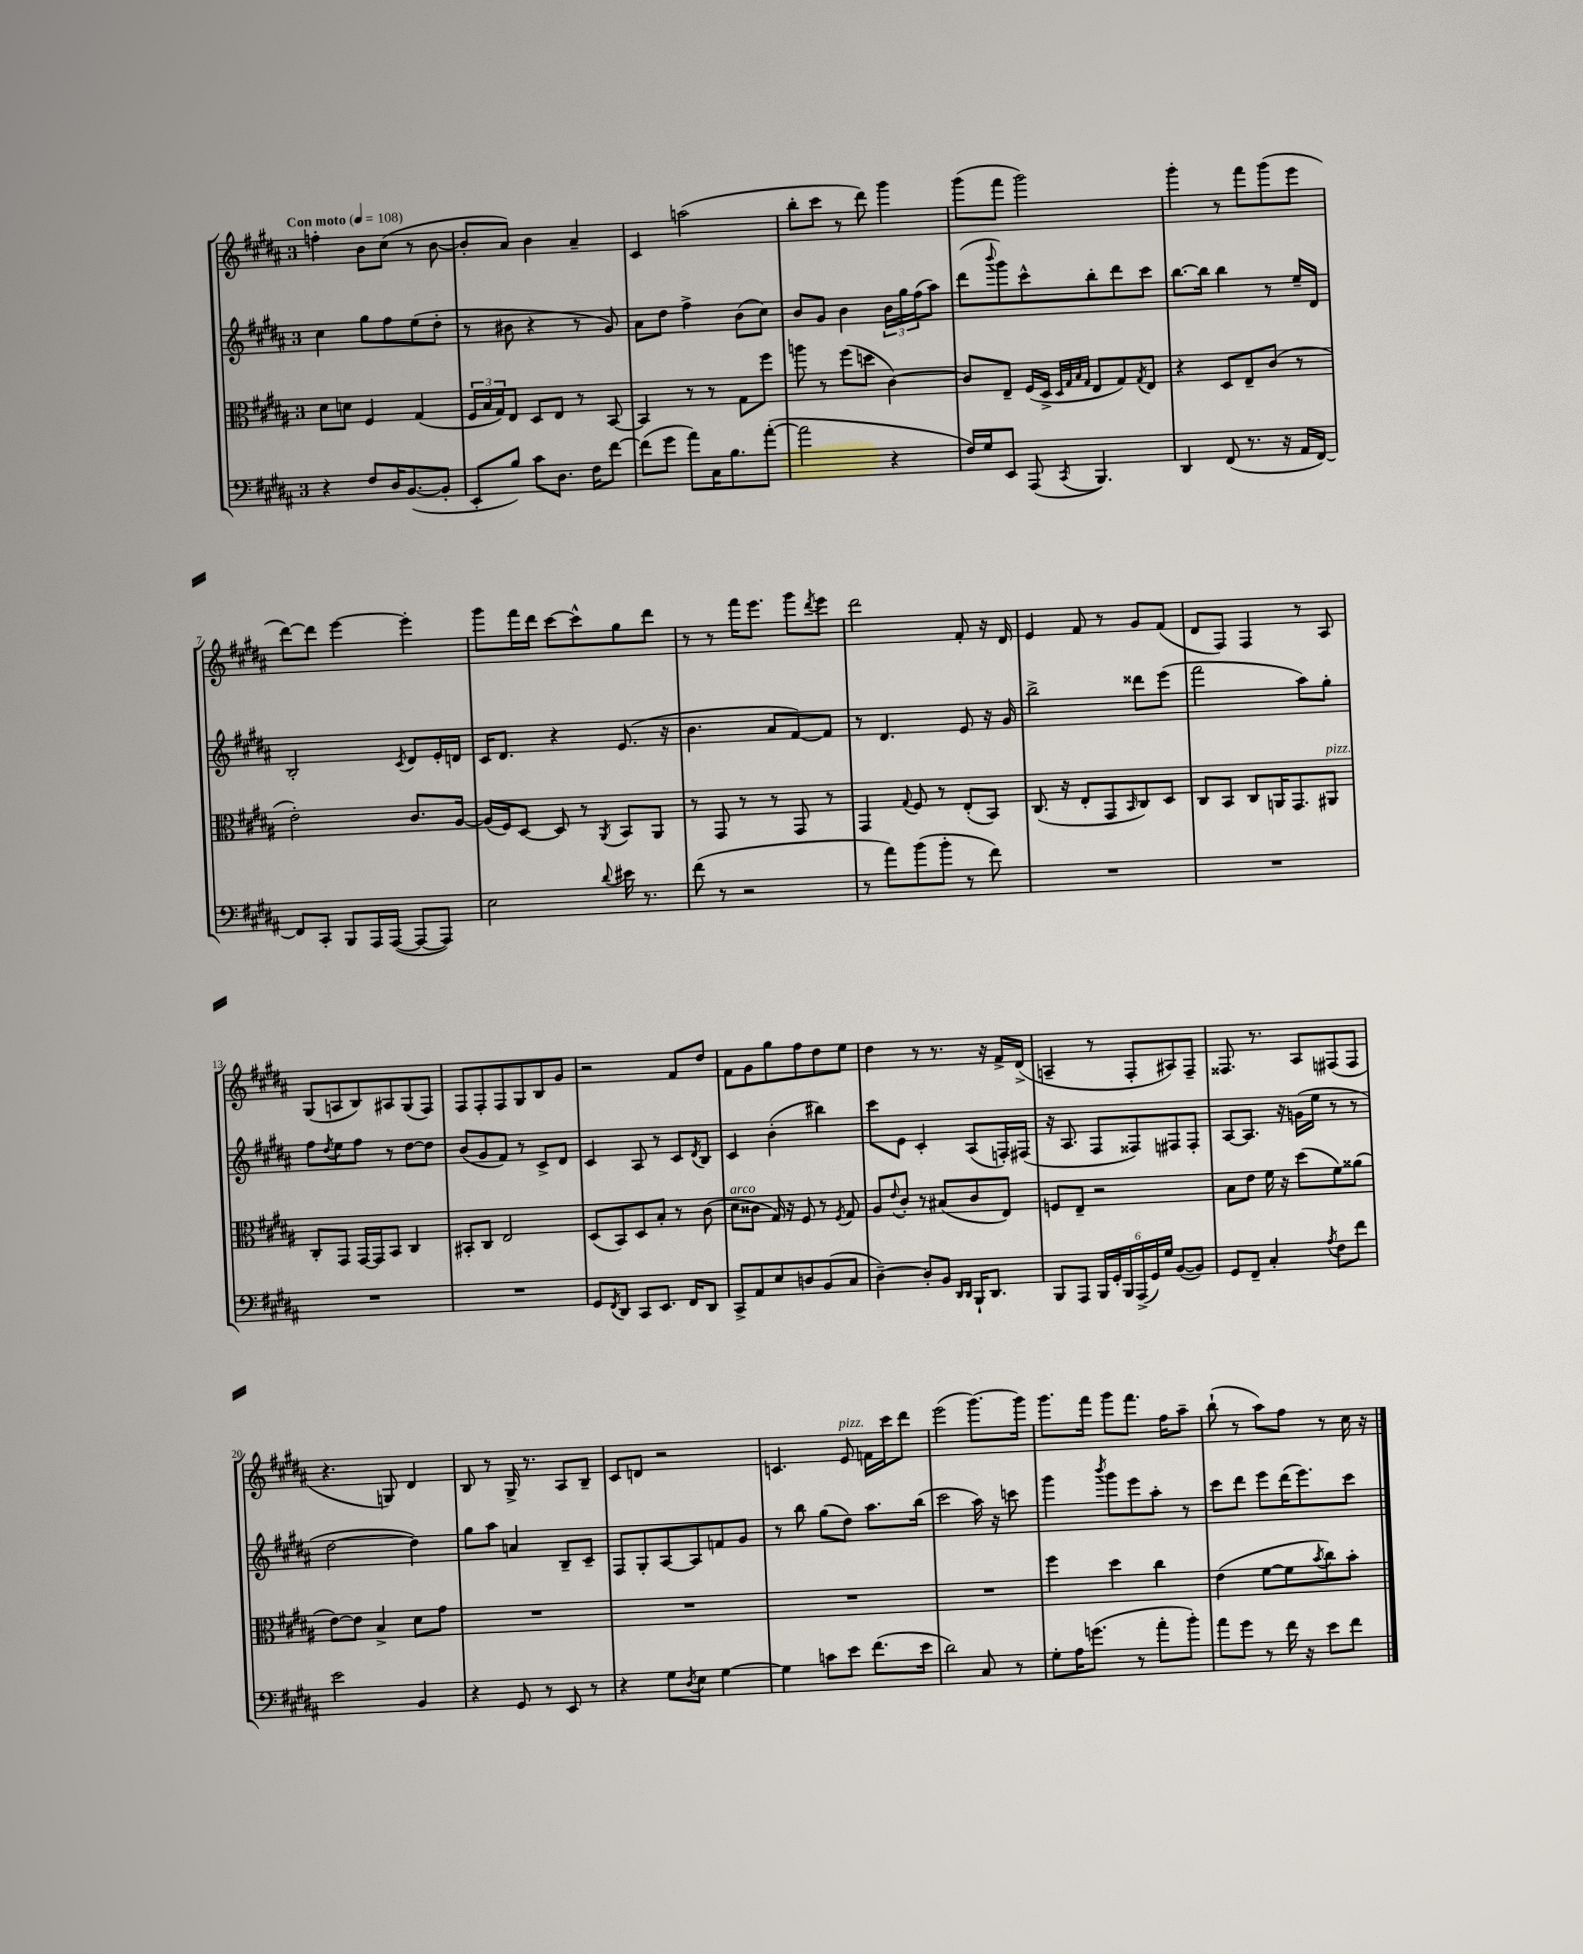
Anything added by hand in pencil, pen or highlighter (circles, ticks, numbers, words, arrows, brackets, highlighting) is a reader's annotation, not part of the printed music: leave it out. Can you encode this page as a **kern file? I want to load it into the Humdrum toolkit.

**kern	**kern	**kern	**kern
*part4	*part3	*part2	*part1
*staff4	*staff3	*staff2	*staff1
*clefF4	*clefC3	*clefG2	*clefG2
*k[f#c#g#d#a#]	*k[f#c#g#d#a#]	*k[f#c#g#d#a#]	*k[f#c#g#d#a#]
*M3/4	*M3/4	*M3/4	*M3/4
*MM108	*MM108	*MM108	*MM108
=1	=1	=1	=1
!	!	!	!LO:TX:a:B:t=Con moto
4r	8d#\L	4cc#\	4ffn'\
.	8dn\J	.	.
8F#/L	4F#/	8gg#\L	8b\L
16D#/K	.	8ff#\	(8cc#\J
([8.BB/	.	.	.
.	(4G#/	(8ee\	8r
8BB'/J]	.	8dd#'\J	[8b\
=2	=2	=2	=2
8EE'/L	24F#/LL	8r	8b'/L]
.	24B/	.	.
.	24G#/J)	.	.
8B/J)	8E/J	8b#X\	8a#/J)
8c#\L	8D#/L	4r	4b\
8.D#\J	8E/J	.	.
.	8r	8r	4a#~/
16F#\KL	.	.	.
[8f#\J	[8BB/	8g#/)	.
=3	=3	=3	=3
(8f#\L]	4BB/]	8a#\L	4c#/
8g#\J	.	8dd#\J	.
8a#\L)	8r	4ff#^\	(2aan\
16C#\K	8r	.	.
8.B\	.	.	.
.	8G#\L	(8b\L	.
([8a#'\J	8ff#\J	8cc#\J)	.
=4	=4	=4	=4
2a#\]	8aan\	8b/L	8bb'\L
.	8r	8g#/J	8ccc#\J
.	(8ff#\L	4b\	8r
.	8ddn\J	.	8ddd#\)
4r	[4c#\)	24b\LL	4ggg#\
.	.	24gg#\	.
.	.	(24ff#\J	.
.	.	8aa#\J)	.
=5	=5	=5	=5
16F#/LL)	8c#/L]	(8ddd#\L	(8ggg#\L
16G#/J	.	.	.
.	.	8qqbbb/	.
8EE/J	8E~/J	8ggg#\)	8fff#\J
(8AAA#/	(16F#/LL	8ccc#^^\	2ggg#\)
.	16D#^/JJ	.	.
.	32qqD#/LLL	.	.
.	32qqG#/	.	.
.	32qqB/	.	.
8qCC#/	32qqG#/JJJ	.	.
4.BBB/)	8E/L	8bb'\	.
.	8G#/)	8ddd#\	.
.	8qG#/	.	.
.	8E/J	8ccc#\J	.
=6	=6	=6	=6
4DD#/	4r	[8.bb\L	4ggg#'\
.	.	16bb\Jk]	.
(8FF#/	8D#/L	4bb\	8r
8.r	8E~/	.	8fff#\L
.	(8c#/J	8r	(8ggg#\
16r	.	.	.
16AA#/LL	8r	16ee~/LL	8eee\J
[16FF#/JJ)	.	16d#/JJ	.
!!LO:LB:g=z
=7	=7	=7	=7
8FF#/L]	2e'\)	2B'/	[8ddd#\L)
8CC#'/J	.	.	8ddd#\J]
8BBB/L	.	.	[4eee\
16AAA#/L	.	.	.
([16AAA#/JJ	.	.	.
.	.	8qc#/	.
8AAA#/L_	8.c#/L	8d#/L	4eee'\]
8AAA#/J])	.	16e'/L	.
.	[16A#/Jk	16dn/JJ	.
=8	=8	=8	=8
2E\	(16A#/LL]	16c#/KL	8ggg#\L
.	16F#/J)	8.d#/J	.
.	[8D#/J	.	16fff#\L
.	.	.	16ddd#\JJ
.	8D#/]	4r	[8ccc#\L
.	8r	.	8ccc#^^\]
8qqd#/	8qAA#/	.	.
16e#X\	8BB/L	(8.e/	8gg#\
8.r	.	.	.
.	8AA#/J	.	8ddd#\J
.	.	16r	.
=9	=9	=9	=9
(8f#\	8r	4.b\	8r
8r	8GG#/	.	8r
2r	8r	.	16fff#\KL
.	.	.	8.eee\J
.	8r	8a#/L	.
.	8GG#/	[8f#/)	8ggg#\L
.	.	.	8qddd#/
.	8r	8f#/J]	8eee\J
=10	=10	=10	=10
8r	4GG#/	8r	2ddd#\
8a#\L)	.	4.d#/	.
.	8qqG#/	.	.
(8b\	8F#/	.	.
8b'\J	8r	.	.
8r	(8E'/L	8e/	8f#'/
8f#\)	8BB/J)	16r	16r
.	.	16g#/	16d#/
=11	=11	=11	=11
2.r	(8.C#/	2bb^\	4e/
.	16r	.	.
.	8E'/L	.	8f#/
.	8GG#/	.	8r
.	16qqBB/	.	.
.	8C#/)	8ddd##X\L	8g#/L
.	8D#/J	(8eee\J	(8f#/J
=12	=12	=12	=12
2.r	8C#/L	2fff#\	8d#/L
.	8BB/J	.	8F#/J)
.	8C#/L	.	4F#/
.	16AAn/K	.	.
.	8.GG#/	.	.
.	.	8aa#\L)	8r
!	!LO:TX:a:i:t=pizz.	!	!
.	8AA#X/J	8gg#'\J	8A#/
!!LO:LB:g=z
=13	=13	=13	=13
2.r	8C#'/L	8ff#\L	(8G#/L
.	.	8qdd#/	.
.	8GG#/J	8ee\	8An/
.	[16GG#/LL	8ff#\J	8B/)
.	16GG#/J]	.	.
.	8BB/J	8r	8A#X/
.	4C#/	[8dd#\L	(8G#/
.	.	8dd#\J]	8F#/J)
=14	=14	=14	=14
2.r	8BB#X'/L	(8b/L	8F#/L
.	8C#/J	8g#/	8F#'/
.	2E/	8f#/J)	8F#/
.	.	8r	8G#/
.	.	8c#^/L	8B/
.	.	8d#/J	8g#/J
=15	=15	=15	=15
8GG#/L	(8D#/L	4c#/	2r
8qFF#/	.	.	.
8DD#/J	8BB/)	.	.
8CC#/L	8D#/	8A#/	.
8.EE/J	8B'/J	8r	.
.	8r	8c#/L	8f#/L
16FF#/KL	.	.	.
.	.	8qd#/	.
8DD#/J	(8c#\	8B/J	8dd#/J
=16	=16	=16	=16
!	!LO:TX:a:i:t=arco	!	!
8CC#^/L	8d#\L	4c#/	8f#\L
8AA#/	8c##X\J	.	8g#\
8E/	16G#/)	(4b'\	8gg#\
.	16r	.	.
8Dn/	8F#/	.	8ff#\
(8BB/	8r	4bb#X\)	8dd#\
.	8qF#/	.	.
8C#/J	8G#/	.	8ee\J
=17	=17	=17	=17
[4D#~\)	8A#/L	8ccc#\L	4dd#\
.	8qqe/	.	.
.	8c#'/J	8e\J	.
8D#'/L]	8r	4c#'/	8r
8BB/J	(8B#X/L	.	8.r
16qqDD#/LL	.	.	.
16qqDD#/JJ	.	.	.
16BBB`/KL	8c#/	(8A#/L	.
8.DD#/J	.	.	16r
.	8E/J)	16Fn'/L)	16f#^/LL
.	.	(16F#X/JJ	(16d#^/JJ
=18	=18	=18	=18
8BBB/L	8Fn/L	16r	4An~/
.	.	8.A#/	.
8AAA#/J	8E~/J	.	.
24BBB/LL	2r	8F#/L	8r
24GG#'/	.	.	.
24BBB/	.	.	.
(24AAA#^/	.	8F##X/)	8F#'/L
24GG#/)	.	.	.
24G#/JJ	.	.	.
([8BB/L	.	8F#X/	8A#X/)
8BB/J])	.	8F#'/J	8F#~/J
=19	=19	=19	=19
8GG#/L	8B\L	[8A#/L	8.F##X/
8FF#~/J	8e\J	8.A#/J]	.
.	.	.	8.r
4C#'/	16f#\	.	.
.	16r	16r	.
.	(8dd#\L	(16gn\LL	8A#/L
.	.	16ee\JJ	.
8qA#/	.	.	.
8F#\L	8f#\)	8r	(8F#X/
8f#\J	(8a##X\J	8r	8F#/J
!!LO:LB:g=z
=20	=20	=20	=20
2e\	[8e\L)	[2dd#\	4.r
.	8e\J]	.	.
.	4B^/	.	.
.	.	.	8Gn/)
4BB/	8d#\L	4dd#\])	4d#/
.	8g#\J	.	.
=21	=21	=21	=21
4r	2.r	8gg#\L	8B/
.	.	8aa#\J	8r
8GG#/	.	4an/	16G#^/
.	.	.	8.r
8r	.	.	.
8EE/	.	8B~/L	8A#/L
8r	.	8c#~/J	8B~/J
=22	=22	=22	=22
4r	2.r	8F#/L	8c#/L
.	.	8G#'/	8dn/J
8G#\L	.	[8A#/	2r
8qD#/	.	.	.
8E\J	.	8A#/]	.
[4G#\	.	8fn/	.
.	.	8g#/J	.
=23	=23	=23	=23
4G#\]	2.r	8r	4.cn/
.	.	8bb\	.
8cn\L	.	(8gg#\L	.
!	!	!	!LO:TX:a:i:t=pizz.
8e\J	.	8dd#\J)	8e/
(8.f#\L	.	8.aa#\L	16fn\LL
.	.	.	16ccc#\J
.	.	.	8ddd#\J
16e\Jk	.	(16bb\Jk	.
=24	=24	=24	=24
2d#\)	2.r	2ccc#\	(2eee\
8C#/	.	16aa#\)	[8.ggg#\L)
.	.	16r	.
8r	.	8cccn\	.
.	.	.	16ggg#\Jk]
=25	=25	=25	=25
8G#'\L	4ff#\	4ggg#\	8.ggg#\L
16A#\K	.	.	.
(8.gn\J	.	.	16fff#\Jk
.	.	8qbbb/	.
.	4dd#\	8ggg#\L	8ggg#\L
8r	.	8eee\	8.fff#\J
8a#'\L	4cc#\	8aa#'\J	.
.	.	.	16ff#\KL
8b'\J)	.	8r	8aa#~\J
=26	=26	=26	=26
8a#\L	(4e\	8ccc#\L	(8bb`\
8g#\J	.	8ddd#\J	8r
8r	[8f#\L	8eee\L	8aa#\L)
16f#\	8f#\]	(16ddd#\K	8ff#\J
16r	.	8.eee\)	.
.	8qb/	.	.
8e\L	8cc#\)	.	8r
8f#\J	8b'\J	8ccc#\J	16cc#\
.	.	.	16r
==	==	==	==
*-	*-	*-	*-
